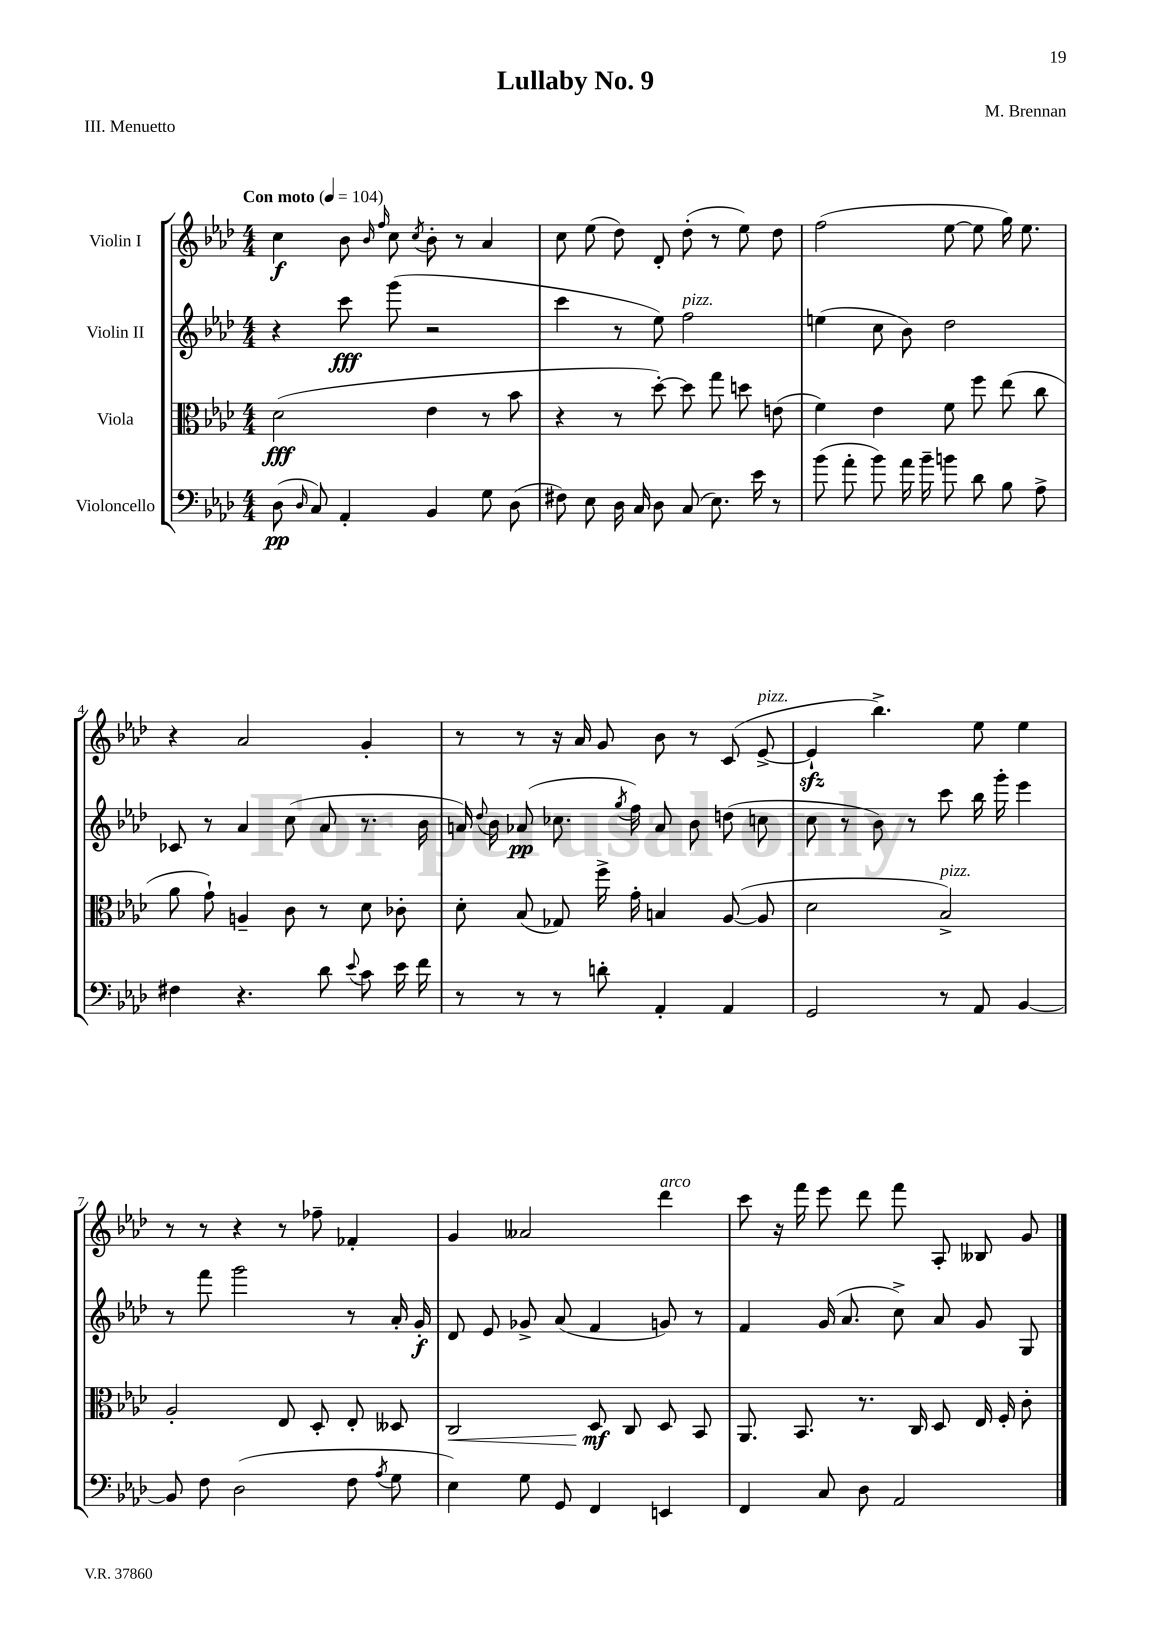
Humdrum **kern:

**kern	**dynam	**kern	**dynam	**kern	**dynam	**kern	**dynam
*part4	*part4	*part3	*part3	*part2	*part2	*part1	*part1
*staff4	*staff4	*staff3	*staff3	*staff2	*staff2	*staff1	*staff1
*I"Violoncello	*	*I"Viola	*	*I"Violin II	*	*I"Violin I	*
*clefF4	*	*clefC3	*	*clefG2	*	*clefG2	*
*k[b-e-a-d-]	*	*k[b-e-a-d-]	*	*k[b-e-a-d-]	*	*k[b-e-a-d-]	*
*M4/4	*	*M4/4	*	*M4/4	*	*M4/4	*
*MM104	*	*MM104	*	*MM104	*	*MM104	*
=1	=1	=1	=1	=1	=1	=1	=1
!	!	!	!	!	!	!LO:TX:a:B:t=Con moto	!
(8D-\	pp	(2d-\	fff	4r	.	4cc\	f
16qqD-/	.	.	.	.	.	.	.
8C/)	.	.	.	.	.	.	.
4AA-'/	.	.	.	8ccc\	fff	8b-\	.
.	.	.	.	.	.	16qqb-/	.
.	.	.	.	.	.	16qqff/	.
.	.	.	.	(8ggg\	.	8cc\	.
.	.	.	.	.	.	8qcc/	.
4BB-/	.	4e-\	.	2r	.	8b-'\	.
.	.	.	.	.	.	8r	.
8G\	.	8r	.	.	.	4a-/	.
(8D-\	.	8b-\	.	.	.	.	.
=2	=2	=2	=2	=2	=2	=2	=2
8F#X\)	.	4r	.	4ccc\	.	8cc\	.
8E-\	.	.	.	.	.	(8ee-\	.
16D-\	.	8r	.	8r	.	8dd-\)	.
16C/	.	.	.	.	.	.	.
8D-\	.	[8dd-'\)	.	8ee-\)	.	8d-'/	.
!	!	!	!	!LO:TX:a:i:t=pizz.	!	!	!
(8C/	.	8dd-\]	.	2ff\	.	(8dd-'\	.
8.E-\)	.	8gg\	.	.	.	8r	.
.	.	8ddn\	.	.	.	8ee-\)	.
16e-\	.	.	.	.	.	.	.
8r	.	(8en\	.	.	.	8dd-\	.
=3	=3	=3	=3	=3	=3	=3	=3
(8b-\	.	4f\)	.	(4een\	.	(2ff\	.
8a-'\	.	.	.	.	.	.	.
8b-\)	.	4e-\	.	8cc\	.	.	.
16a-\	.	.	.	8b-\)	.	.	.
16b-~\	.	.	.	.	.	.	.
8bn\	.	8f\	.	2dd-\	.	[8ee-\	.
8d-\	.	8ff\	.	.	.	8ee-\]	.
8B-\	.	(8ee-\	.	.	.	16gg\)	.
.	.	.	.	.	.	8.ee-\	.
8A-^\	.	8cc\	.	.	.	.	.
!!LO:LB:g=z
=4	=4	=4	=4	=4	=4	=4	=4
4F#X\	.	8a-\	.	8c-X/	.	4r	.
.	.	8g`\)	.	8r	.	.	.
4.r	.	4An~/	.	4a-/	.	2a-/	.
.	.	8c\	.	(8cc\	.	.	.
8d-\	.	8r	.	8a-/	.	.	.
8qqe-/	.	.	.	.	.	.	.
8c\	.	8d-\	.	8.r	.	4g'/	.
16e-\	.	8c-X'\	.	.	.	.	.
16f\	.	.	.	16b-\	.	.	.
=5	=5	=5	=5	=5	=5	=5	=5
8r	.	8d-'\	.	16an/)	.	8r	.
.	.	.	.	8qqdd-/	.	.	.
.	.	.	.	16b-\	.	.	.
8r	.	(8B-/	.	(8a-X/	pp	8r	.
8r	.	8G-X/)	.	8.cc-X\	.	16r	.
.	.	.	.	.	.	16a-/	.
8dn'\	.	16ff^\	.	.	.	8g/	.
.	.	.	.	8qgg/	.	.	.
.	.	16g'\	.	16ff\)	.	.	.
4AA-'/	.	4Bn/	.	8a-/	.	8b-\	.
.	.	.	.	8b-\	.	8r	.
4AA-/	.	([8A-/	.	(8ddn\	.	(8c/	.
!	!	!	!	!	!	!LO:TX:a:i:t=pizz.	!
.	.	8A-/]	.	8ccn\	.	[8e-^/	.
=6	=6	=6	=6	=6	=6	=6	=6
2GG/	.	2d-\	.	8cc\	.	4e-zz`/]	.
.	.	.	.	8r	.	.	.
.	.	.	.	8b-\)	.	4.bb-^\)	.
.	.	.	.	8r	.	.	.
!	!	!LO:TX:a:i:t=pizz.	!	!	!	!	!
8r	.	2B-^/)	.	8ccc\	.	.	.
8AA-/	.	.	.	16bb-\	.	8ee-\	.
.	.	.	.	16ggg'\	.	.	.
[4BB-/	.	.	.	4eee-\	.	4ee-\	.
!!LO:LB:g=z
=7	=7	=7	=7	=7	=7	=7	=7
8BB-/]	.	2A-'/	.	8r	.	8r	.
8F\	.	.	.	8fff\	.	8r	.
(2D-\	.	.	.	2ggg\	.	4r	.
.	.	8E-/	.	.	.	8r	.
.	.	8D-'/	.	.	.	8ff-X~\	.
8F\	.	8E-'/	.	8r	.	4f-X'/	.
8qA-/	.	.	.	.	.	.	.
8G\	.	8D--X/	.	16a-'/	.	.	.
.	.	.	.	16g'/	f	.	.
=8	=8	=8	=8	=8	=8	=8	=8
!	!	!	!LO:HP:b	!	!	!	!
4E-\)	.	2C/	<	8d-/	.	4g/	.
.	.	.	.	8e-/	.	.	.
8G\	.	.	.	8g-X^/	.	2a--X/	.
8GG/	.	.	.	(8a-/	.	.	.
4FF/	.	8D-/	mf	4f/	.	.	.
.	.	8C/	[	.	.	.	.
!	!	!	!	!	!	!LO:TX:a:i:t=arco	!
4EEn/	.	8D-/	.	8gn/)	.	4ddd-\	.
.	.	8BB-/	.	8r	.	.	.
=9	=9	=9	=9	=9	=9	=9	=9
4FF/	.	8.AA-/	.	4f/	.	8ccc\	.
.	.	.	.	.	.	16r	.
.	.	8.BB-/	.	.	.	16fff\	.
8C/	.	.	.	(16g/	.	8eee-\	.
.	.	.	.	8.a-/	.	.	.
8D-\	.	8.r	.	.	.	8ddd-\	.
2AA-/	.	.	.	8cc^\)	.	8fff\	.
.	.	16C/	.	.	.	.	.
.	.	8D-/	.	8a-/	.	8A-'/	.
.	.	16E-/	.	8g/	.	8B--X/	.
.	.	16F'/	.	.	.	.	.
.	.	8c'\	.	8G/	.	8g/	.
==	==	==	==	==	==	==	==
*-	*-	*-	*-	*-	*-	*-	*-
